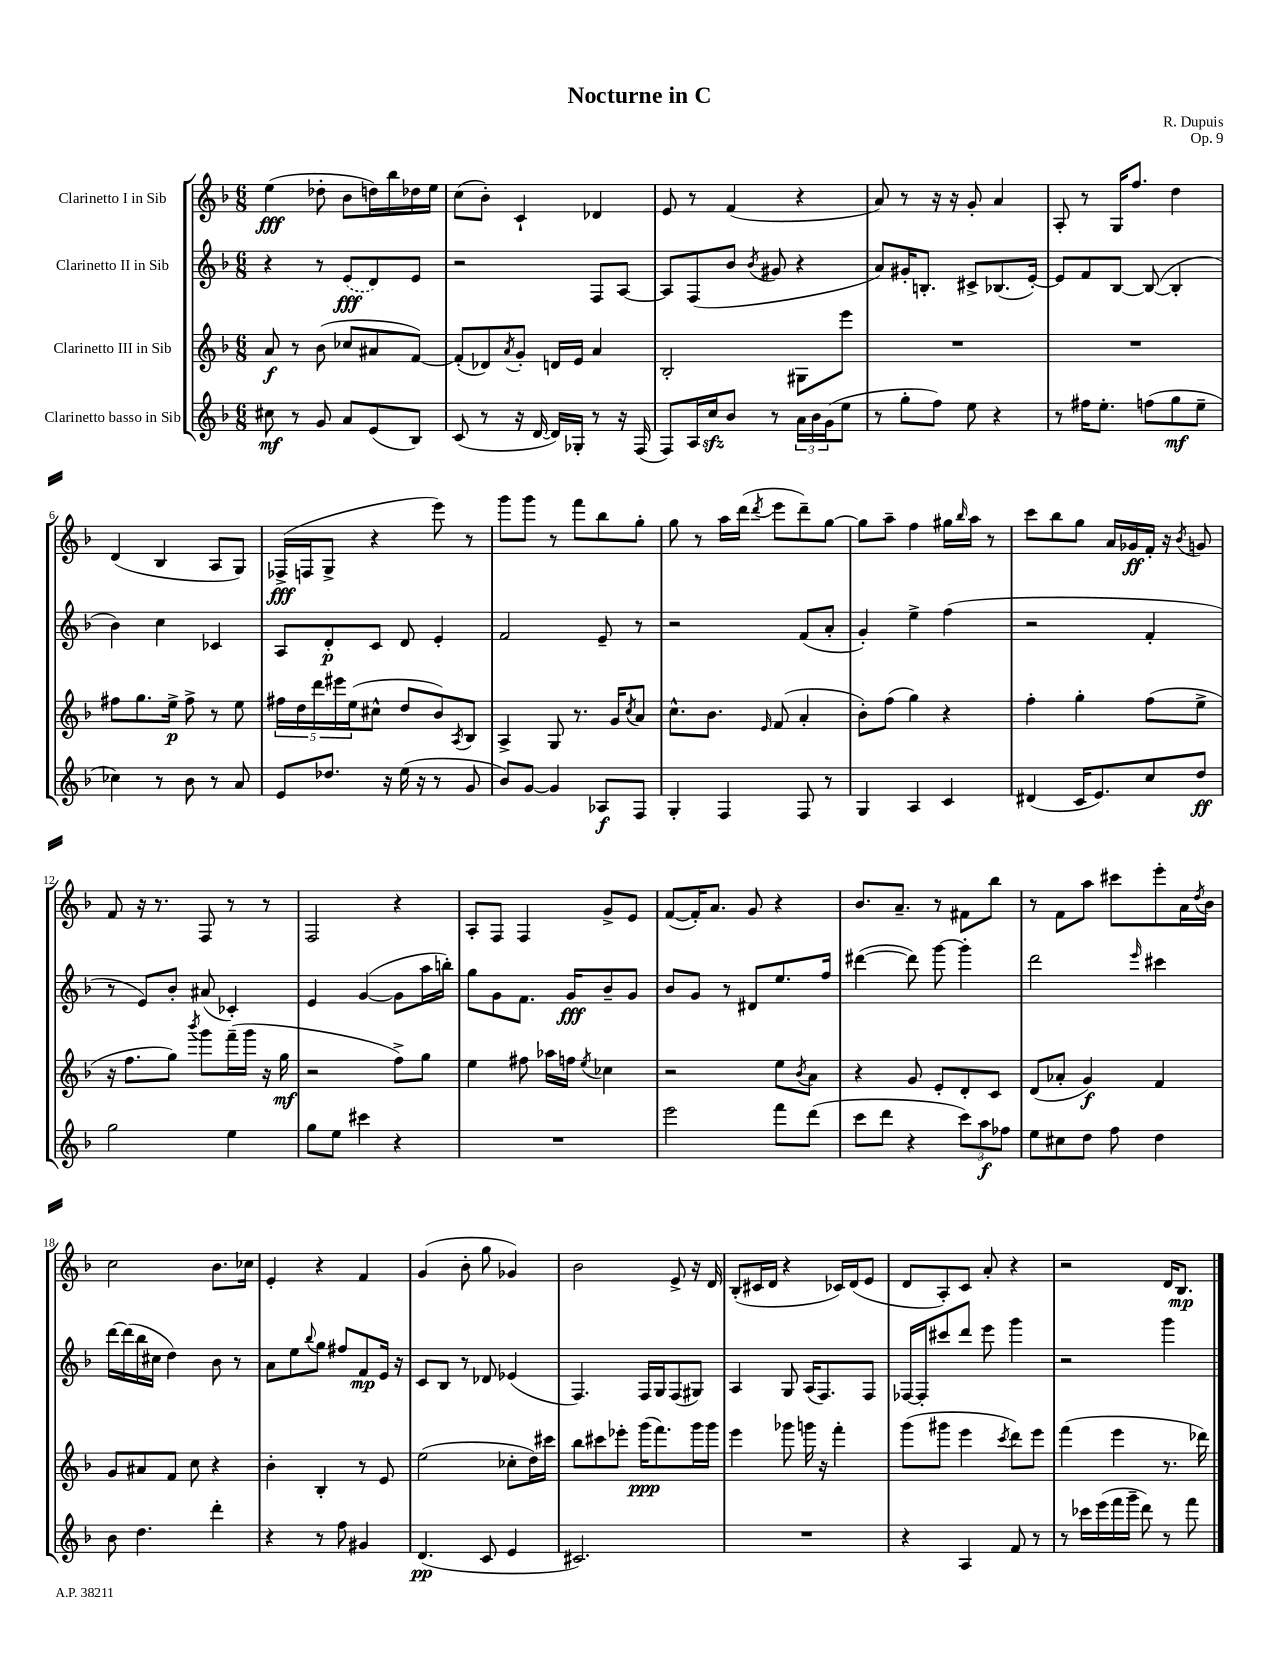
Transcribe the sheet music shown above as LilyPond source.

\header { title = "Nocturne in C" composer = "R. Dupuis" opus = "Op. 9" }
<<
\new StaffGroup <<
\new Staff = "s0" \with { instrumentName = "Clarinetto I in Sib" } {
    \clef treble \key f \major \numericTimeSignature \time 6/8
    e''4\fff( des''8-. bes'8 d''16) bes''16 des''16 e''16 |
    c''8( bes'8-.) c'4-! des'4 |
    e'8 r8 f'4( r4 |
    a'8) r8 r16 r16 g'8-. a'4 |
    a8-. r8 g16 f''8. d''4 |
    d'4( bes4 a8 g8) |
    fes16->\fff( f16 g8-> r4 e'''8) r8 |
    g'''8 g'''8 r8 f'''8 bes''8 g''8-. |
    g''8 r8 a''16 d'''16( \acciaccatura { d'''8 } e'''8 d'''8--) g''8~ |
    g''8 a''8-- f''4 gis''16 \grace { bes''16 } a''16 r8 |
    c'''8 bes''8 g''8 a'16 ges'16\ff f'16-. r16 \acciaccatura { bes'8 } g'8 |
    f'8 r16 r8. f8 r8 r8 |
    f2 r4 |
    a8-. f8 f4 g'8-> e'8 |
    f'8~( f'16-.) a'8. g'8 r4 |
    bes'8. a'8.-- r8 fis'8 bes''8 |
    r8 f'8 a''8 cis'''8 e'''8-. a'16 \acciaccatura { d''8 } bes'16 |
    c''2 bes'8. ces''16 |
    e'4-. r4 f'4 |
    g'4( bes'8-. g''8 ges'4) |
    bes'2 e'8-> r16 d'16 |
    bes8-.( cis'16 d'16 r4 ces'16) d'16( e'8 |
    d'8 a8-.) c'8 a'8-. r4 |
    r2 d'16 bes8.\mp \bar "|." |
}
\new Staff = "s1" \with { instrumentName = "Clarinetto II in Sib" } {
    \clef treble \key f \major \numericTimeSignature \time 6/8
    r4 r8 \once \slurDashed e'8\fff( d'8) e'8 |
    r2 f8 a8~ |
    a8 f8( bes'8 \acciaccatura { bes'8 } gis'8 r4 |
    a'8) gis'16-. b8.-. cis'8-> bes8.( e'16~-.) |
    e'8 f'8 bes8~ bes8~( bes4-. |
    bes'4) c''4 ces'4 |
    a8 d'8-.\p c'8 d'8 e'4-. |
    f'2 e'8-- r8 |
    r2 f'8( a'8-. |
    g'4-.) e''4-> f''4( |
    r2 f'4-. |
    r8 e'8) bes'8-. ais'8( ces'4-.) |
    e'4 g'4~( g'8 a''16 b''16-.) |
    g''8 g'8 f'8. g'16\fff bes'8-- g'8 |
    bes'8 g'8 r8 dis'8 e''8. f''16 |
    dis'''4~( dis'''8) g'''8~ g'''4-. |
    d'''2 \grace { e'''16 } cis'''4 |
    d'''16~ d'''16( bes''16 cis''16 d''4) bes'8 r8 |
    a'8 e''8 \appoggiatura { bes''8 } g''8 fis''8 f'8\mp e'16 r16 |
    c'8 bes8 r8 des'8 ees'4( |
    f4.) f16 g16 f8( gis8) |
    a4 g8 a16( f8.) f8 |
    fes16~ fes16-. cis'''8 d'''8 e'''8 g'''4 |
    r2 g'''4 \bar "|." |
}
\new Staff = "s2" \with { instrumentName = "Clarinetto III in Sib" } {
    \clef treble \key f \major \numericTimeSignature \time 6/8
    a'8\f r8 bes'8( ces''8 ais'8 f'8~) |
    f'8-.( des'8) \acciaccatura { a'8 } g'8-. d'16 e'16 a'4 |
    bes2-. gis8 e'''8 |
    R2. |
    R2. |
    fis''8 g''8. e''16->\p fis''8-> r8 e''8 |
    \tuplet 5/4 { fis''16 d''16 d'''16 eis'''16 e''16( } cis''8-^ d''8 bes'8) \acciaccatura { a8 } bes8 |
    a4-> g8 r8. g'16 \acciaccatura { c''8 } a'8 |
    c''8.-^ bes'8. \grace { e'16 } f'8( a'4-. |
    bes'8-.) f''8( g''4) r4 |
    f''4-. g''4-. f''8( e''8-> |
    r16 f''8. g''8) \acciaccatura { bes'''8 } g'''8 f'''16--( g'''16 r16 g''16\mf |
    r2 f''8->) g''8 |
    e''4 fis''8 aes''16 f''16 \acciaccatura { e''8 } ces''4 |
    r2 e''8 \acciaccatura { bes'8 } a'8 |
    r4 g'8 e'8-. d'8-. c'8 |
    d'8( aes'8-. g'4\f) f'4 |
    g'8 ais'8 f'8 c''8 r4 |
    bes'4-. bes4-. r8 e'8 |
    e''2( ces''8-. d''16) cis'''16 |
    bes''8 cis'''8 ees'''8-. g'''16\ppp( f'''8.) g'''16 g'''16 |
    e'''4 ges'''8 g'''16 r16 f'''4-. |
    g'''8( gis'''8 e'''4 \acciaccatura { c'''8 } d'''8) e'''8 |
    f'''4( e'''4 r8. des'''16) \bar "|." |
}
\new Staff = "s3" \with { instrumentName = "Clarinetto basso in Sib" } {
    \clef treble \key f \major \numericTimeSignature \time 6/8
    cis''8\mf r8 g'8 a'8 e'8( bes8) |
    c'8( r8 r16 d'16~ d'16) ges16-. r8 r16 f16( |
    f8) a16 c''16\sfz bes'8 r8 \tuplet 3/2 { a'16 bes'16 g'16( } e''8 |
    r8 g''8-. f''8) e''8 r4 |
    r8 fis''16 e''8.-. f''8( g''8\mf e''8-- |
    ces''4) r8 bes'8 r8 a'8 |
    e'8 des''8. r16 e''16( r16 r8 g'8 |
    bes'8) g'8~ g'4 aes8\f f8 |
    g4-. f4 f8 r8 |
    g4 a4 c'4 |
    dis'4( c'16 e'8.) c''8 d''8\ff |
    g''2 e''4 |
    g''8 e''8 cis'''4 r4 |
    R2. |
    e'''2 f'''8 d'''8( |
    c'''8 d'''8 r4 \tuplet 3/2 { c'''8) a''8\f fes''8 } |
    e''8 cis''8 d''8 f''8 d''4 |
    bes'8 d''4. d'''4-. |
    r4 r8 f''8 gis'4 |
    d'4.\pp( c'8 e'4 |
    cis'2.) |
    R2. |
    r4 a4 f'8 r8 |
    r8 ces'''16 e'''16( f'''16 g'''16-- d'''8) r8 f'''8 \bar "|." |
}
>>
>>
